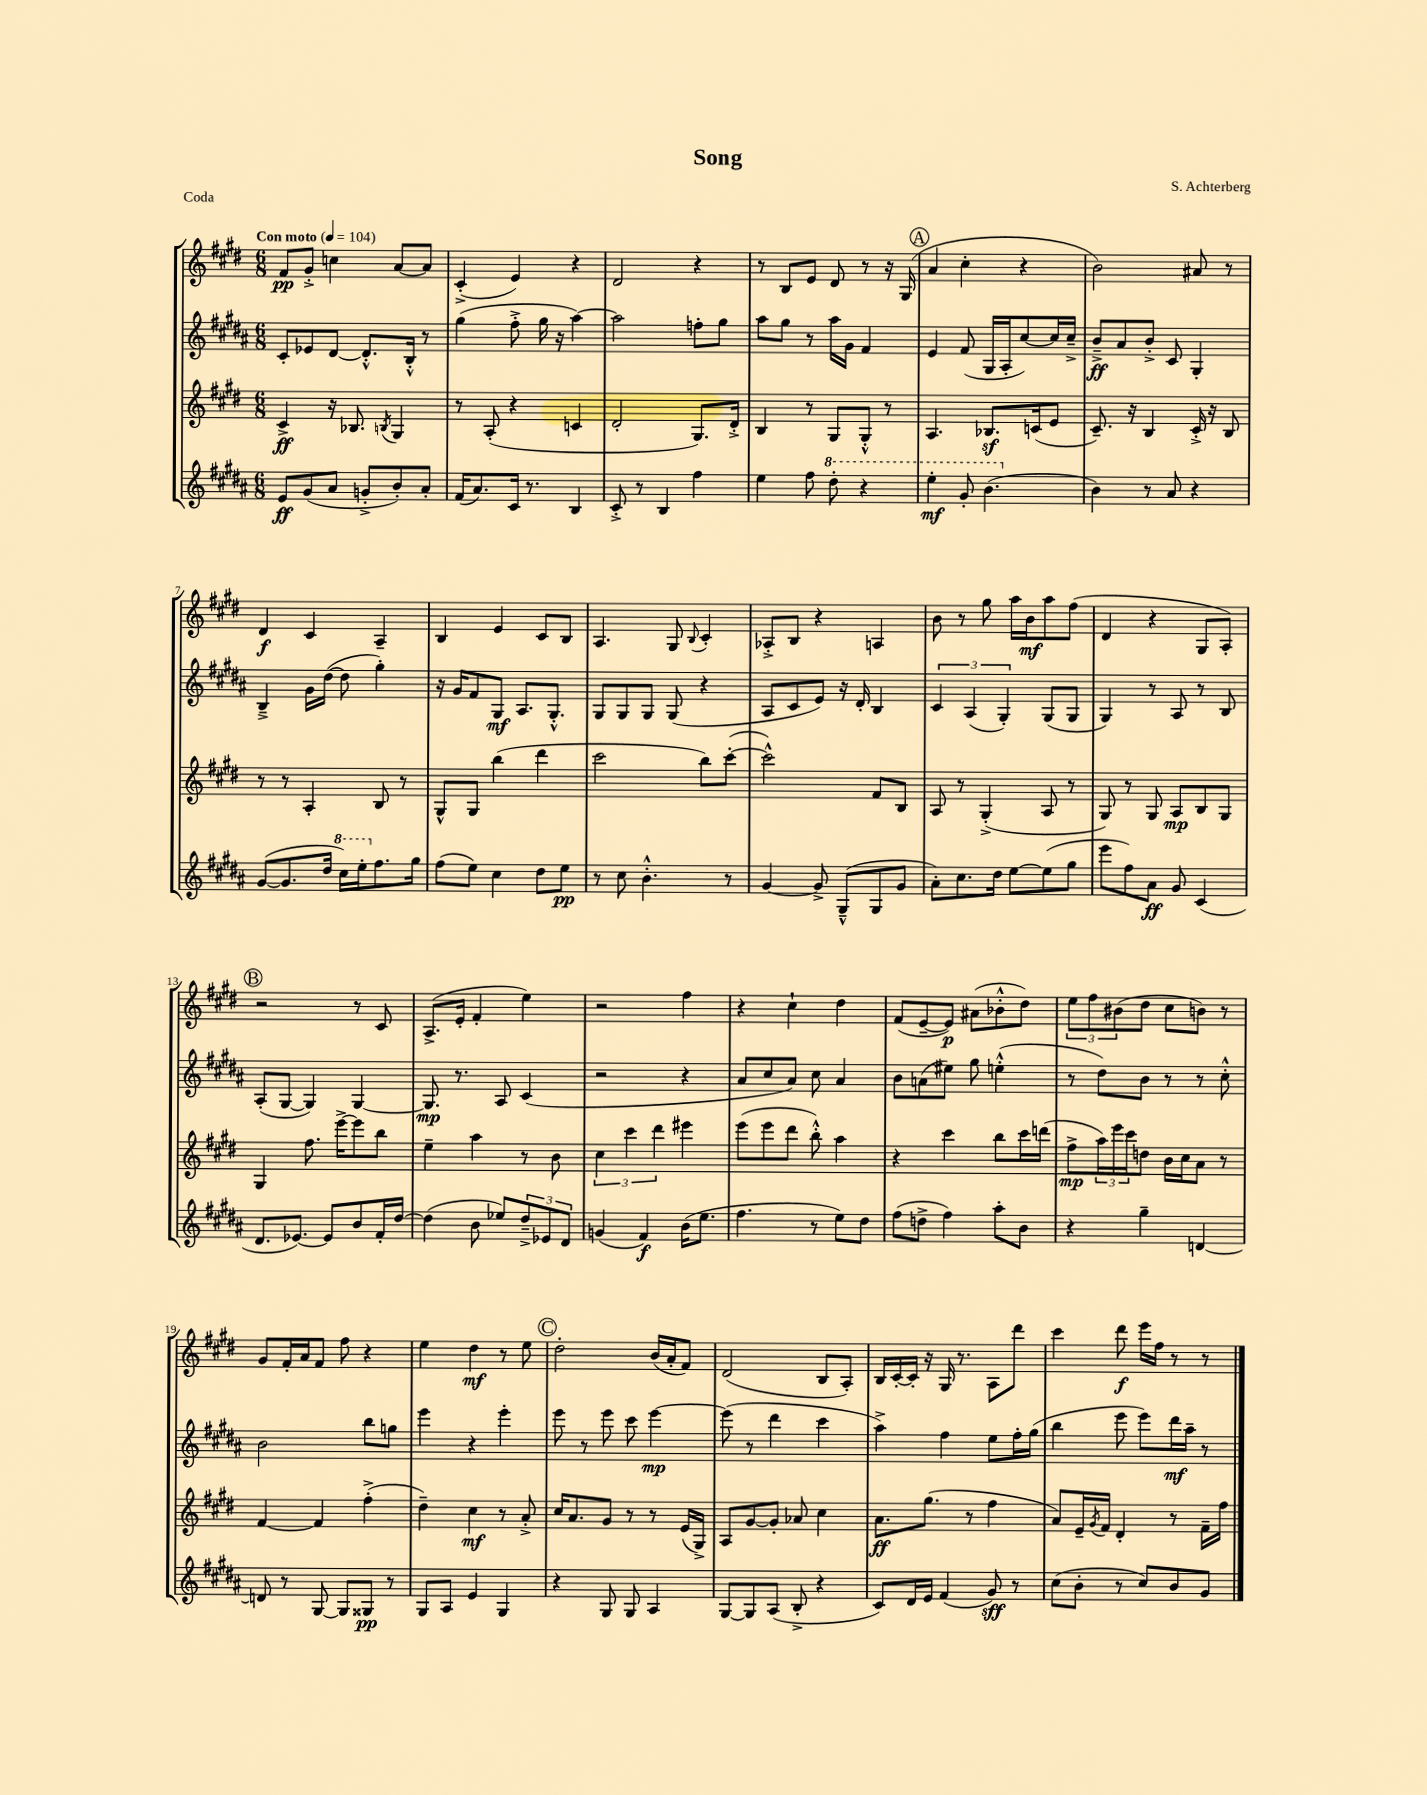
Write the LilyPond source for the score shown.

\header { title = "Song" composer = "S. Achterberg" piece = "Coda" }
<<
\new StaffGroup <<
\new Staff = "s0" {
    \clef treble \key e \major \numericTimeSignature \time 6/8 \tempo "Con moto" 4 = 104
    fis'8\pp gis'8-.-> c''4 a'8~ a'8 |
    cis'4-.->( e'4) r4 |
    dis'2 r4 |
    r8 b8 e'8 dis'8 r8 r16 gis16( |
    \mark \markup { \circle "A" } a'4 cis''4-. r4 |
    b'2) ais'8 r8 |
    dis'4\f cis'4 a4-- |
    b4 e'4 cis'8 b8 |
    a4. gis8 \appoggiatura { b8 } cis'4-. |
    aes8-.-> b8 r4 a4 |
    b'8 r8 gis''8 a''16 b'16\mf a''8 fis''8( |
    dis'4 r4 gis8 a8-.) |
    \mark \markup { \circle "B" } r2 r8 cis'8 |
    a8.->( e'16-. fis'4-. e''4) |
    r2 fis''4 |
    r4 cis''4-! dis''4 |
    fis'8( e'8~-- e'8\p) ais'8( bes'8-.-^ dis''8) |
    \tuplet 3/2 { e''8 fis''8 bis'8( } dis''8 cis''8 b'8) r8 |
    gis'8 fis'16-. a'16 fis'8 fis''8 r4 |
    e''4 dis''4\mf r8 e''8 |
    \mark \markup { \circle "C" } dis''2-. b'16( a'16-. fis'8) |
    dis'2( b8 a8-.) |
    b16 cis'16~-. cis'16-. r16 gis16 r8. a8 dis'''8 |
    cis'''4 dis'''8\f e'''16 fis''16 r8 r8 \bar "|." |
}
\new Staff = "s1" {
    \clef treble \key b \major \numericTimeSignature \time 6/8
    cis'8-. ees'8 dis'8~ dis'8.-.-^ b16-.-^ r8 |
    gis''4( fis''8-.-> gis''16 r16 ais''4~) |
    ais''2 f''8-. gis''8 |
    ais''8 gis''8 r8 ais''16 gis'16 fis'4 |
    \mark \markup { \circle "A" } e'4 fis'8( gis16 ais16-. cis''8~) cis''16 cis''16---> |
    b'8--->\ff ais'8 b'8-.-> cis'8 gis4-. |
    b4---> gis'16 dis''16~( dis''8 gis''4-.) |
    r16 gis'16 fis'8 gis8\mf ais8. gis8.-.-^ |
    gis8 gis8 gis8 gis8( r4 |
    ais8 cis'8 e'8) r16 dis'16-. b4 |
    \tuplet 3/2 { cis'4 ais4( gis4-.) } gis8( gis8 |
    gis4) r8 ais8 r8 b8 |
    \mark \markup { \circle "B" } ais8-.( gis8~ gis4) gis4~ |
    gis8.\mp r8. ais8 cis'4( |
    r2 r4 |
    ais'8 cis''8 ais'8) cis''8 ais'4 |
    b'8 a'8( eis''8) gis''8 e''4-.-^( |
    r8 dis''8) b'8 r8 r8 cis''8-.-^ |
    b'2 b''8 g''8 |
    e'''4 r4 e'''4-. |
    \mark \markup { \circle "C" } e'''8 r8 e'''8 cis'''8 e'''4~\mp |
    e'''8( r8 dis'''4 cis'''4 |
    ais''4->) fis''4 e''8 fis''16-. gis''16( |
    b''4 e'''8 e'''8) dis'''16\mf ais''16-- r8 \bar "|." |
}
\new Staff = "s2" {
    \clef treble \key e \major \numericTimeSignature \time 6/8
    cis'4->\ff r16 bes8. \acciaccatura { b8 } gis4 |
    r8 a8-.( r4 c'4 |
    dis'2-. gis8.) dis'16-.-> |
    b4 r8 gis8 gis8-.-^ r8 |
    \mark \markup { \circle "A" } a4. bes8.\sf c'16( e'8 |
    cis'8.--) r16 b4 cis'16-.-> r16 b8 |
    r8 r8 a4-. b8 r8 |
    gis8-^ gis8 b''4( dis'''4 |
    cis'''2 b''8) cis'''8~-.( |
    cis'''2-^) fis'8 b8 |
    a8 r8 gis4-.->( a8 r8 |
    gis8) r8 gis8 a8\mp b8 gis8 |
    \mark \markup { \circle "B" } gis4 fis''8. e'''16~-> e'''8 b''8 |
    e''4-- a''4 r8 b'8 |
    \tuplet 3/2 { cis''4 cis'''4 dis'''4 } eis'''4 |
    e'''8( e'''8 dis'''8 b''8-.-^) a''4 |
    r4 cis'''4 b''8 cis'''16 d'''16( |
    fis''8->\mp \tuplet 3/2 { a''16) e'''16 cis'''16 } d''8 b'16 cis''16 a'8 r8 |
    fis'4~ fis'4 fis''4-.->( |
    dis''4--) cis''4\mf r8 a'8-.-> |
    \mark \markup { \circle "C" } cis''16 a'8. gis'8 r8 r8 e'16( gis16->) |
    a8 gis'8~ gis'8-. aes'8 cis''4 |
    a'8.\ff gis''8.( r8 fis''4 |
    a'8) e'16-- \acciaccatura { gis'8 } fis'16 dis'4-. r8 fis'16-- fis''16 \bar "|." |
}
\new Staff = "s3" {
    \clef treble \key b \major \numericTimeSignature \time 6/8
    e'8\ff gis'8( ais'8 g'8-.-> b'8-.) ais'8-. |
    fis'16( ais'8.) cis'16 r8. b4 |
    cis'8-.-> r8 b4 fis''4 |
    e''4 fis''8 \ottava #1 dis'''8-. r4 |
    \mark \markup { \circle "A" } e'''4-.\mf gis''8-. b''4.( \ottava #0 |
    b'4) r8 ais'8 r4 |
    gis'8~( gis'8. dis''16 \ottava #1 cis'''16) e'''16-. \ottava #0 fis''8. gis''16 |
    fis''8( e''8) cis''4 dis''8 e''8\pp |
    r8 cis''8 b'4.-.-^ r8 |
    gis'4~ gis'8-> gis8---^( gis8 gis'8 |
    ais'8-.) cis''8. dis''16 e''8~ e''8( gis''8 |
    e'''8 fis''8) ais'8\ff gis'8 cis'4( |
    \mark \markup { \circle "B" } dis'8. ees'8.~) ees'8 b'8 fis'16-. dis''16~ |
    dis''4( b'8 ees''8) \tuplet 3/2 { dis''8---> ees'8 dis'8 } |
    g'4( fis'4\f) b'16( e''8. |
    fis''4. r8 e''8) dis''8 |
    fis''8( d''8-> fis''4) ais''8-. b'8 |
    r4 gis''4-- d'4~ |
    d'8 r8 gis8~ gis8 gisis8\pp r8 |
    gis8 ais8 e'4 gis4 |
    \mark \markup { \circle "C" } r4 gis8 gis8 ais4 |
    gis8~ gis8 ais8( b8-.-> r4 |
    cis'8) dis'16 e'16 fis'4( gis'8\sff) r8 |
    cis''8( b'8-. r8 cis''8) b'8 gis'8 \bar "|." |
}
>>
>>
